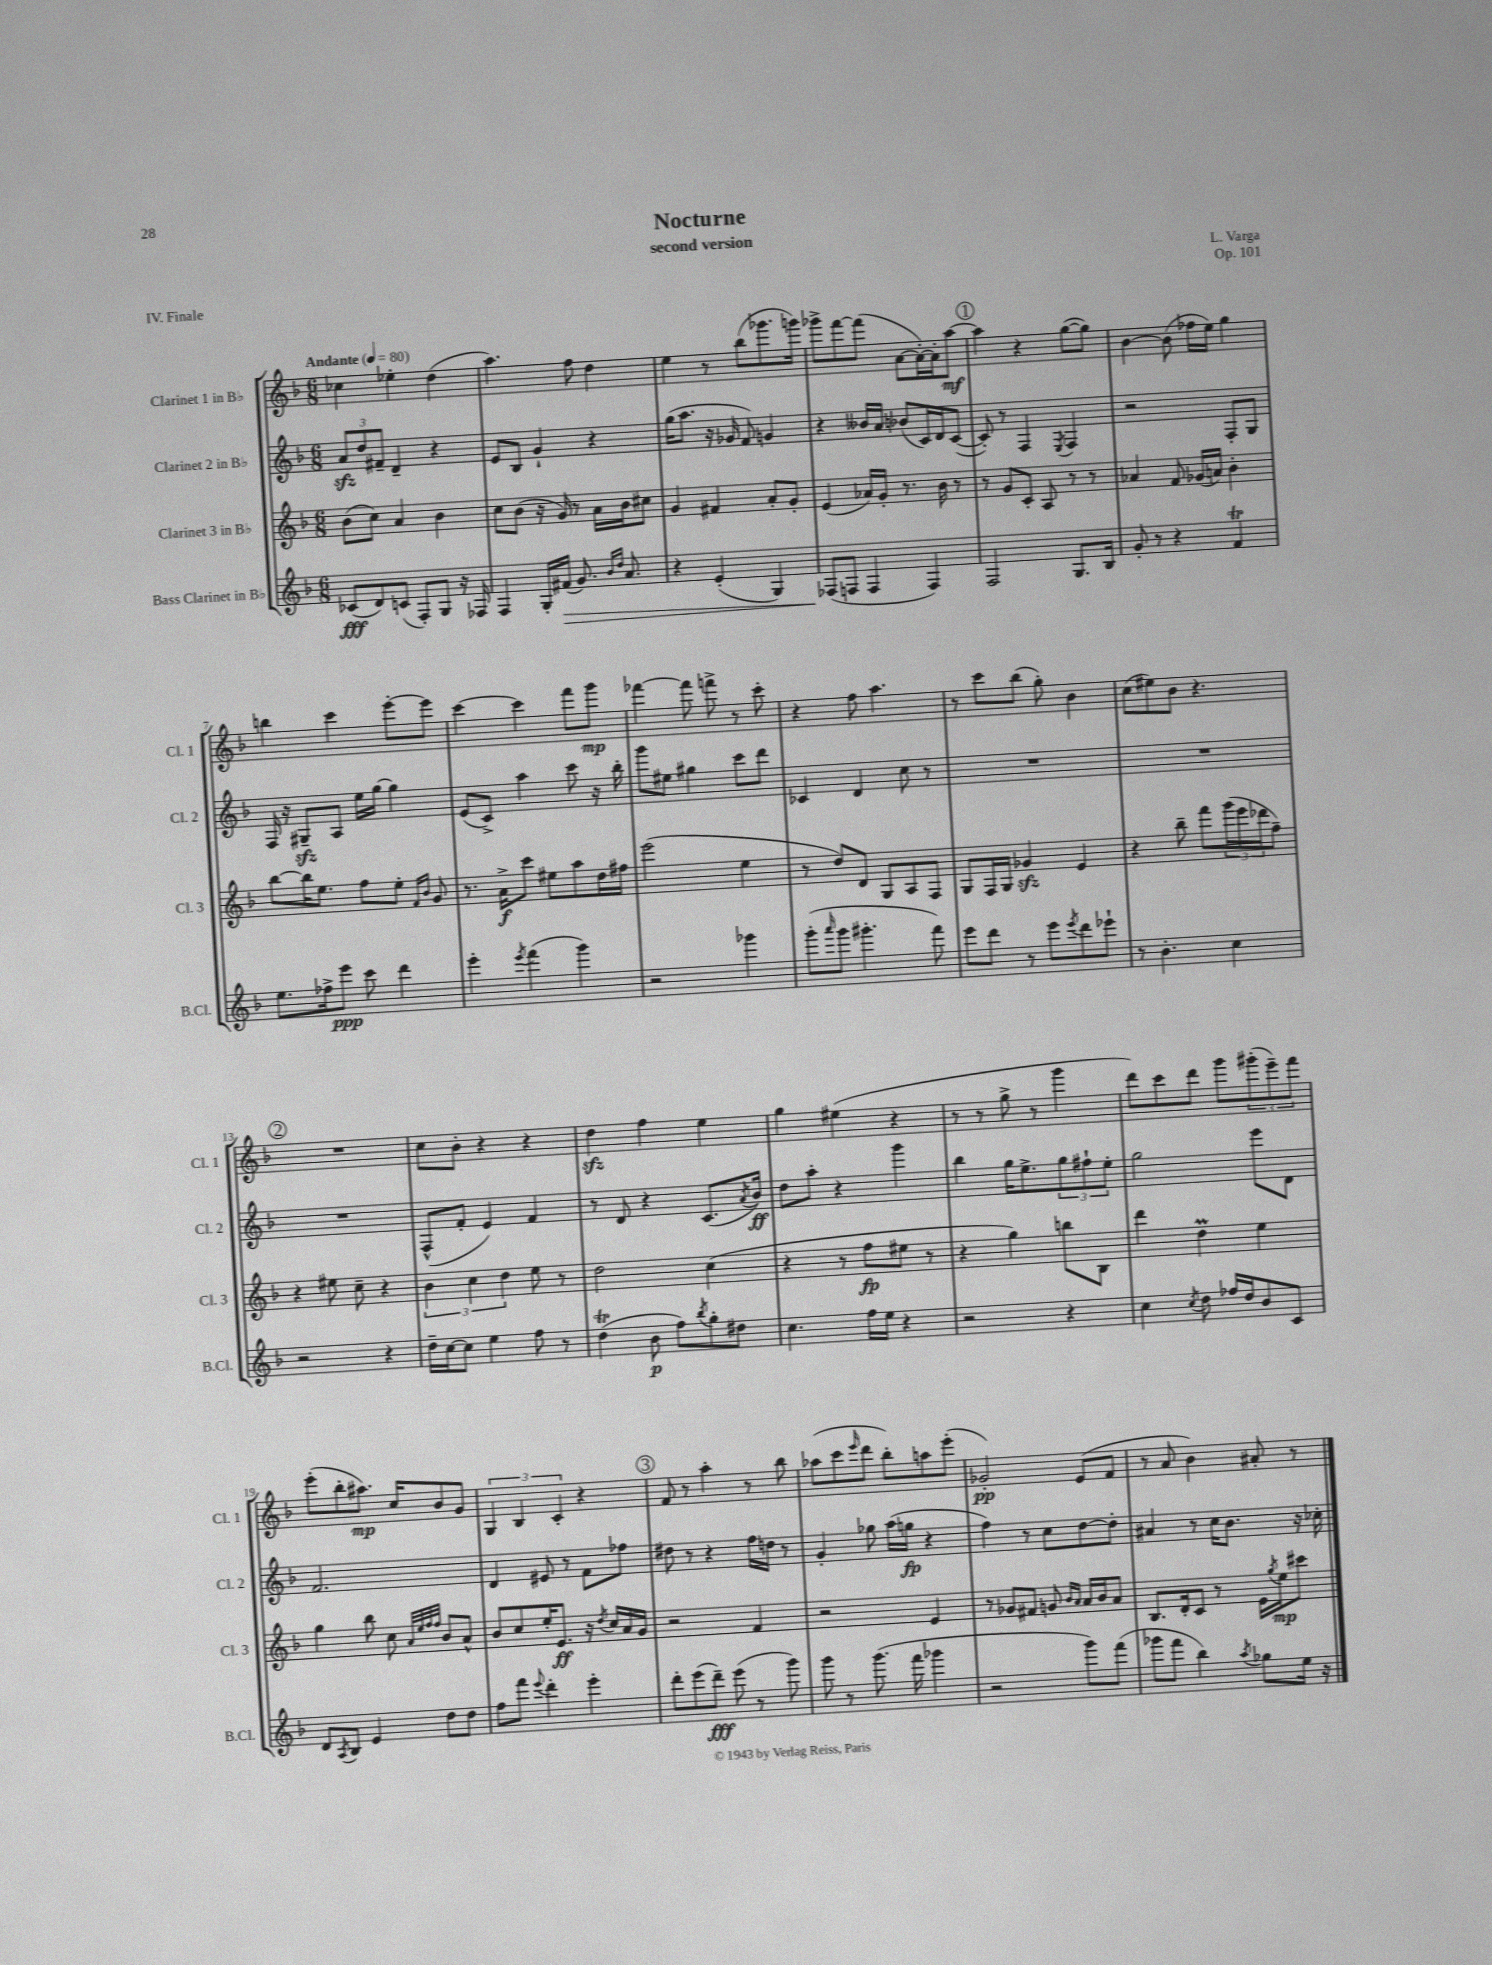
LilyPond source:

\header { title = "Nocturne" composer = "L. Varga" subtitle = "second version" opus = "Op. 101" piece = "IV. Finale" }
<<
\new StaffGroup <<
\new Staff = "s0" \with { instrumentName = "Clarinet 1 in Bb" shortInstrumentName = "Cl. 1" } {
    \clef treble \key f \major \numericTimeSignature \time 6/8 \tempo "Andante" 4 = 80
    ces''4 ees''4-. d''4( |
    a''4.) f''8 d''4 |
    e''4 r8 bes''8( ges'''8. g'''16) |
    ges'''8-> f'''8~ f'''8( a'8~ a'16~-.) a'16-. a''8~\mf |
    \mark \markup { \circle "1" } a''4 r4 g''8~( g''8) |
    bes'4~ bes'8( fes''16 e''16) g''4 |
    b''4 c'''4 e'''8~-. e'''8 |
    c'''4~ c'''4 f'''8 g'''8\mp |
    fes'''4~ fes'''8 f'''8-> r8 c'''8-. |
    r4 f''8 a''4. |
    r8 c'''8 bes''8( g''8-.) bes'4 |
    c''8( eis''8) bes'8 r4. |
    \mark \markup { \circle "2" } R2. |
    c''8 bes'8-. r4 r4 |
    d''4\sfz f''4 e''4 |
    g''4 eis''4( r4 |
    r8 r8 g''8-> r8 g'''4 |
    d'''8) c'''8 d'''8 g'''8 \tuplet 3/2 { gis'''8-.( e'''8--) f'''8 } |
    e'''8-.( bes''8-. ais''8.\mp) c''16 bes'8 g'8 |
    \tuplet 3/2 { g4 bes4 c'4-. } r4 |
    \mark \markup { \circle "3" } f'8 r8 a''4-. r8 bes''8 |
    aes''8( c'''8 \grace { e'''16 } d'''8 bes''8-.) a''8 e'''8-.( |
    ges'2-.\pp) e'8( f'8 |
    r8 a'8 bes'4) ais'8-. r8 \bar "|." |
}
\new Staff = "s1" \with { instrumentName = "Clarinet 2 in Bb" shortInstrumentName = "Cl. 2" } {
    \clef treble \key f \major \numericTimeSignature \time 6/8
    \tuplet 3/2 { a'8\sfz d''8 fis'8-- } d'4-- r4 |
    e'8 bes8 g'4-! r4 |
    g''16( a''8. r16 ges'16 f'8) g'4 |
    r4 beses'16 a'16 bes'8( c'16) d'16 c'8~( |
    \mark \markup { \circle "1" } c'8-.) r8 f4 \acciaccatura { e8 } f4 |
    r2 f8-. g8 |
    f16 r16 gis8--\sfz a8 e''16 g''16~ g''4 |
    e'8( c'8->) a''4 c'''8 r16 bes''16-. |
    g'''8 eis''8 gis''4 c'''8 d'''8 |
    ces'4 d'4 c''8 r8 |
    R2. |
    R2. |
    \mark \markup { \circle "2" } R2. |
    f8-^( f'8-. e'4) f'4 |
    r8 d'8 r4 c'8.( \acciaccatura { a'8 } bes'16\ff) |
    d''8 a''8-. r4 g'''4 |
    bes''4 g''16 e''8.-> \tuplet 3/2 { g''8 fis''8-! e''8-. } |
    g''2 e'''8 d'8 |
    f'2. |
    d'4 eis'8 r8 f'8 fes''8 |
    \mark \markup { \circle "3" } dis''8 r8 r4 f''16 d''16 r8 |
    g'4-. ges''8 a''16( g''16\fp r4 |
    f''4) r8 c''8 d''8~ d''8-. |
    ais'4 r8 c''16 bes'8. r16 ces''16-. \bar "|." |
}
\new Staff = "s2" \with { instrumentName = "Clarinet 3 in Bb" shortInstrumentName = "Cl. 3" } {
    \clef treble \key f \major \numericTimeSignature \time 6/8
    bes'8( c''8) a'4 bes'4 |
    c''8 bes'8( r16 g'16) r8 a'16 bes'16 cis''8 |
    g'4 fis'4 a'8-. g'8-. |
    e'4( aes'16) g'16-. r8. bes'16 r8 |
    \mark \markup { \circle "1" } r8 g'8 c'8-. a8 r8 r8 |
    aes'4 f'8 ges'16( a'16) bes'4-. |
    bes''8~ bes''16 e''8. f''8 e''8-. \grace { f'16 bes'16 } g'8 |
    r8. a'16->\f c'''8 eis''8 a''8 d''16 fis''16 |
    e'''2( e''4 |
    r8 d''8) d'8 g8 a8 f8 |
    g8 f16 g16 ges'4\sfz e'4 |
    r4 bes''8-- f'''8 \tuplet 3/2 { g'''16( e'''16 des'''16 } f''8--) |
    \mark \markup { \circle "2" } r4 eis''8 c''8-- r4 |
    \tuplet 3/2 { bes'4 c''4 d''4 } e''8 r8 |
    d''2 c''4( |
    r4 r8 f''8\fp eis''8 r8 |
    r4 g''4) b''8 bes8 |
    d'''4 d''4\prall e''4 |
    g''4 bes''8 c''8 \grace { a'32 e''32 f''32 f''32 } bes'8 a'8-^ |
    bes'8 c''8 e''16-. e'8.\ff r16 \acciaccatura { d''8 } c''16 a'16 g'16 |
    \mark \markup { \circle "3" } r2 f'4 |
    r2 e'4 |
    r8 ges'8 fis'8 g'8 \grace { bes'16 a'16 } a'16 bes'16 a'8 |
    bes8. d'16-. c'8 r8 e'16 \acciaccatura { g''8 } e''16\mp cis'''8 \bar "|." |
}
\new Staff = "s3" \with { instrumentName = "Bass Clarinet in Bb" shortInstrumentName = "B.Cl." } {
    \clef treble \key f \major \numericTimeSignature \time 6/8
    ces'8\fff( d'8) c'8( f8-.) g8 r16 fes16 |
    f4 g16-. fis'16\>( g'8.) \grace { bes'16 d''16 } a'8. |
    r4 e'4-.( g4) |
    fes8\!( f8 f4 f4) |
    \mark \markup { \circle "1" } f2 g8. bes16 |
    g'8-. r8 r4 f'4\trill |
    e''8. fes''16-> e'''8\ppp c'''8 d'''4 |
    e'''4-. \acciaccatura { e'''8 } f'''4( g'''4) |
    r2 ges'''4 |
    g'''8-.( \grace { a'''16 } g'''8 gis'''4.-. f'''8) |
    e'''8 d'''8 r8 e'''8 \acciaccatura { e'''8 } d'''8 ees'''8-! |
    r8 bes'4.-. c''4 |
    \mark \markup { \circle "2" } r2 r4 |
    d''16-- c''16~ c''8 e''4 f''8 r8 |
    d''4\trill( bes'8\p f''8) \acciaccatura { bes''8 } g''8-. dis''8 |
    c''4. f''16 e''16 r4 |
    r2 r4 |
    c''4 \acciaccatura { c''8 } d''8 fes''16 d''16 bes'8 c'8 |
    d'8 \acciaccatura { a8 } bes8 e'4 d''8 d''8 |
    f''8 f'''8 \appoggiatura { e'''8 } d'''4-. e'''4-. |
    \mark \markup { \circle "3" } d'''8-. e'''8( d'''8--\fff) e'''8( r8 g'''8) |
    g'''8 r8 g'''8.( f'''16 ges'''4 |
    r2 g'''8) f'''8( |
    ges'''8 f'''8 bes''4) \acciaccatura { a''8 } ges''8 e''16 r16 \bar "|." |
}
>>
>>
